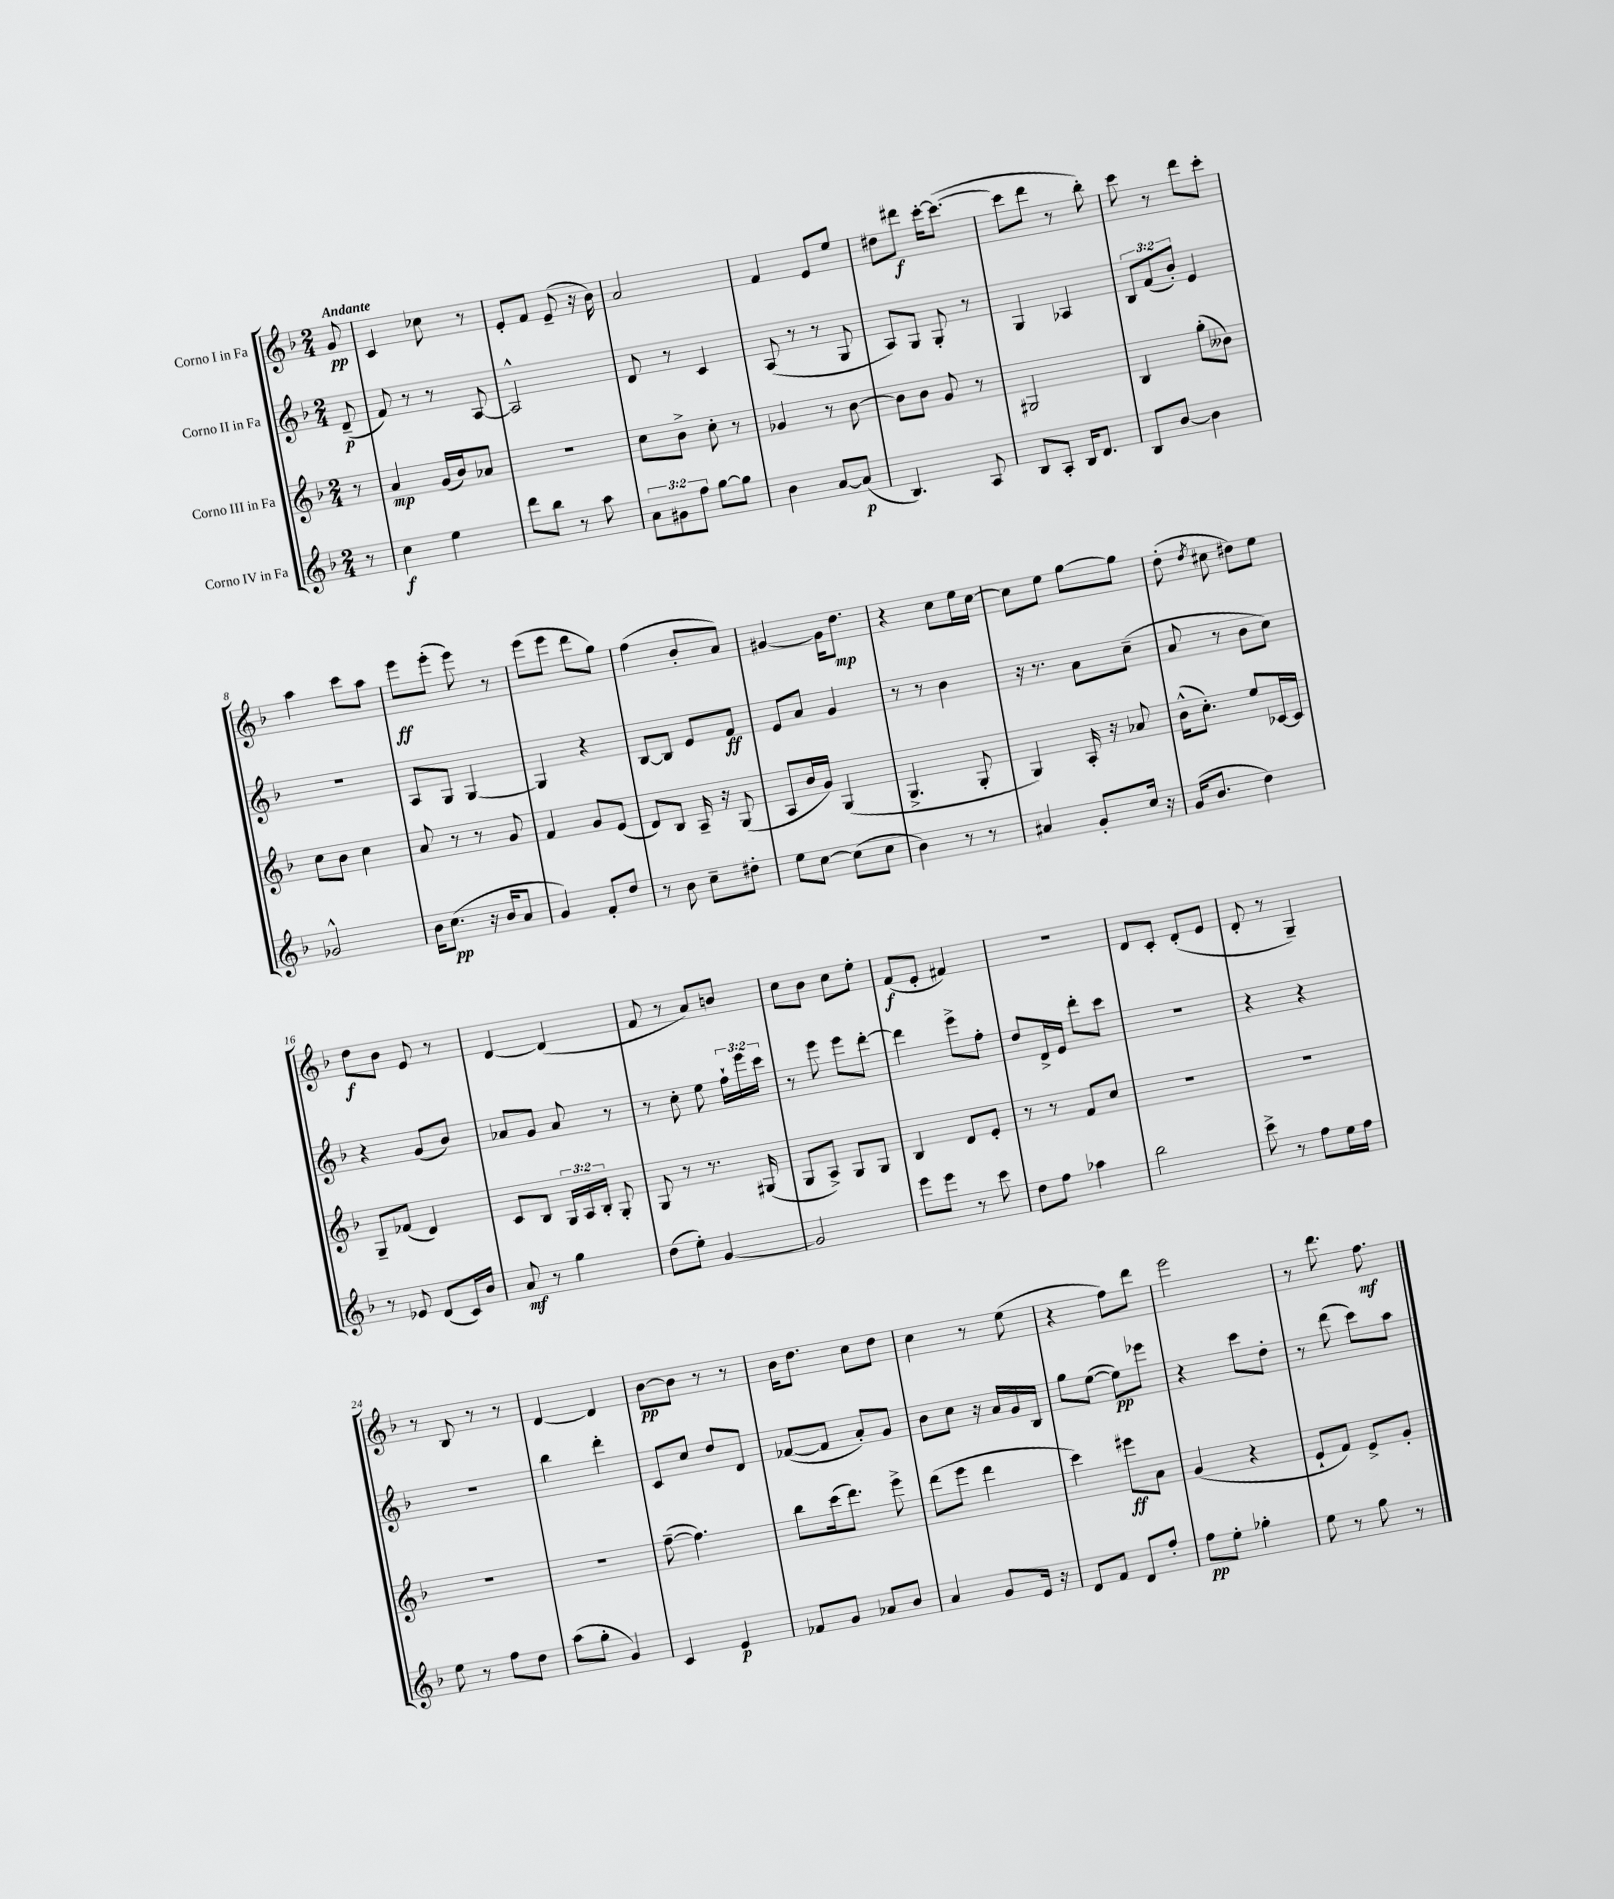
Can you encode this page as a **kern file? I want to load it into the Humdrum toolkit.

**kern	**kern	**kern	**kern
*staff4	*staff3	*staff2	*staff1
*clefG2	*clefG2	*clefG2	*clefG2
*k[b-]	*k[b-]	*k[b-]	*k[b-]
*M2/4	*M2/4	*M2/4	*M2/4
8r	8r	(8d~	8g
=	=	=	=
4cc	4a	8f)	4c
.	.	8r	.
4ee	(16g	8r	8cc-
.	16b-)	.	.
.	8a-	[8A	8r
=	=	=	=
8ddd	2r	2A^^]	8e'
8bb-	.	.	8f
8r	.	.	(8e~
8aa	.	.	16r
.	.	.	16b-)
=	=	=	=
12a	8cc	8d	2a
12g#	.	.	.
.	8b-^	8r	.
12ff	.	.	.
[8gg	8cc'	4c	.
8gg]	8r	.	.
=	=	=	=
4b-	4g-	(8A	4f
.	.	8r	.
[8a	8r	8r	8e
(8a]	[8b-	8G	8ee
=	=	=	=
4.B-)	8b-]	8A)	8dd#
.	8b-	8G	8ddd#
.	8g	8G'	[16ccc'
.	.	.	(8.ccc_
8A	8r	8r	.
=	=	=	=
8B-	2G#	4G	8ccc]
8A'	.	.	8ddd
16B-	.	4A-	8r
8.d	.	.	.
.	.	.	8bb-')
=	=	=	=
8B-	4B-	12B-	8ccc
.	.	(12f	.
[8b-	.	.	8r
.	.	12b-')	.
4b-]	(8gg'	4e	8ddd
.	8b--)	.	8ccc'
=	=	=	=
2g-^^	8cc	2r	4aa
.	8b-	.	.
.	4cc	.	8ccc
.	.	.	8aa
=	=	=	=
16b-	8a	8A	8eee
(8.cc	.	.	.
.	8r	8G	(8eee'
16r	8r	[4G	8eee)
16b-	.	.	.
8a	8g	.	8r
=	=	=	=
4g)	4f	4G]	(8eee
.	.	.	8eee
8f'	8g	4r	8ddd
8dd	(8e	.	8gg)
=	=	=	=
8r	8d)	[8B-	(4ff
8b-	8B-	8B-]	.
8cc~	16A~	8e	8b-'
.	16r	.	.
8dd#'	(8G	8f	8a)
=	=	=	=
8ee	8A	8e	[4g#
[8cc	16b-	8a	.
.	16g)	.	.
(8cc]	(4G	4g	16g#]
.	.	.	8.dd
8cc	.	.	.
=	=	=	=
4b-)	4.G^	8r	4r
.	.	8r	.
8r	.	4b-	8cc
8r	8G'	.	16ee
.	.	.	[16cc
=	=	=	=
4a#	4G)	16r	8cc]
.	.	8.r	.
.	.	.	8ee
8g'	16A'	8a	[8gg
.	16r	.	.
16cc	8a-	(8cc~	8gg]
16r	.	.	.
=	=	=	=
(16g	(16b-^^	8a	(8dd'
8.b-	8.cc')	.	.
.	.	.	8qdd
.	.	8r	8cc#
4dd)	8ee	8b-	8dd#)
.	[16c-	8cc)	8ee
.	16c-]	.	.
=	=	=	=
8r	8G~	4r	8dd
8e-	(8f-	.	8b-
(8d	4d)	(8g	8e
16c)	.	8b-)	8r
16b-	.	.	.
=	=	=	=
8a	8c	8a-	[4d
8r	8B-	8g	.
4gg	24G	8a-	(4d]
.	24A	.	.
.	24B-'	.	.
.	8G'	8r	.
=	=	=	=
(8dd	8G	8r	8f
8ee')	8r	8cc'	8r
[4g	8.r	8ee	8a)
.	.	24ff`	8b
.	.	24eee	.
.	(16G#	.	.
.	.	24ccc	.
=	=	=	=
2g]	8G	8r	8cc
.	8A^)	8eee	8b-
.	8G	8eee	8cc
.	8G	[8ddd'	8ee'
=	=	=	=
8eee	4B-	4ddd]	(8f
8eee	.	.	8e'
8r	8d	8eee^	4f#)
8ccc	8e'	8ff'	.
=	=	=	=
8dd	8r	8dd	2r
8ff	8r	16d^	.
.	.	16e	.
4aa-	8f	8ddd'	.
.	8cc	8ccc	.
=	=	=	=
2bb-	2r	2r	8d
.	.	.	8c'
.	.	.	(8d'
.	.	.	8e
=	=	=	=
8ccc^	2r	4r	8d'
8r	.	.	8r
8ff	.	4r	4G~)
16ee	.	.	.
16ff	.	.	.
=	=	=	=
8ee	2r	2r	8r
8r	.	.	8B-
8ff	.	.	8r
8dd	.	.	8r
=	=	=	=
(8aa	2r	4bb-	[4d
8gg'	.	.	.
4g)	.	4ddd'	4d]
=	=	=	=
4c	([8ff~	8c	[8b-
.	4.ff])	8cc	8b-]
4e	.	8dd	8r
.	.	8d	8r
=	=	=	=
8f-	8bb-	([8f-	16b-
.	.	.	8.dd
8g	(16ccc	8f-]	.
.	8.ddd)	.	.
8a-	.	8a')	8cc
8b-	8eee^	8g	8dd
=	=	=	=
4a	(8ddd	8b-	4cc
.	8eee	8cc	.
8g	4ddd	16r	8r
.	.	16a	.
16e	.	16g	(8ee
16r	.	16B-	.
=	=	=	=
8d	4ccc)	8gg	4r
8f	.	([8ee	.
8d	8eee#	8ee])	8ff)
8ff'	8a	8eee-	8ddd
=	=	=	=
8ff	(4g	4r	2eee
8ee'	.	.	.
4gg-'	4r	8ccc	.
.	.	8dd'	.
=	=	=	=
8ee	8e`	8r	8r
8r	8f)	(8ddd	8.ddd
8gg	8e^	8ccc)	.
.	.	.	8.ff
8r	8g'	8aa	.
==	==	==	==
*-	*-	*-	*-
